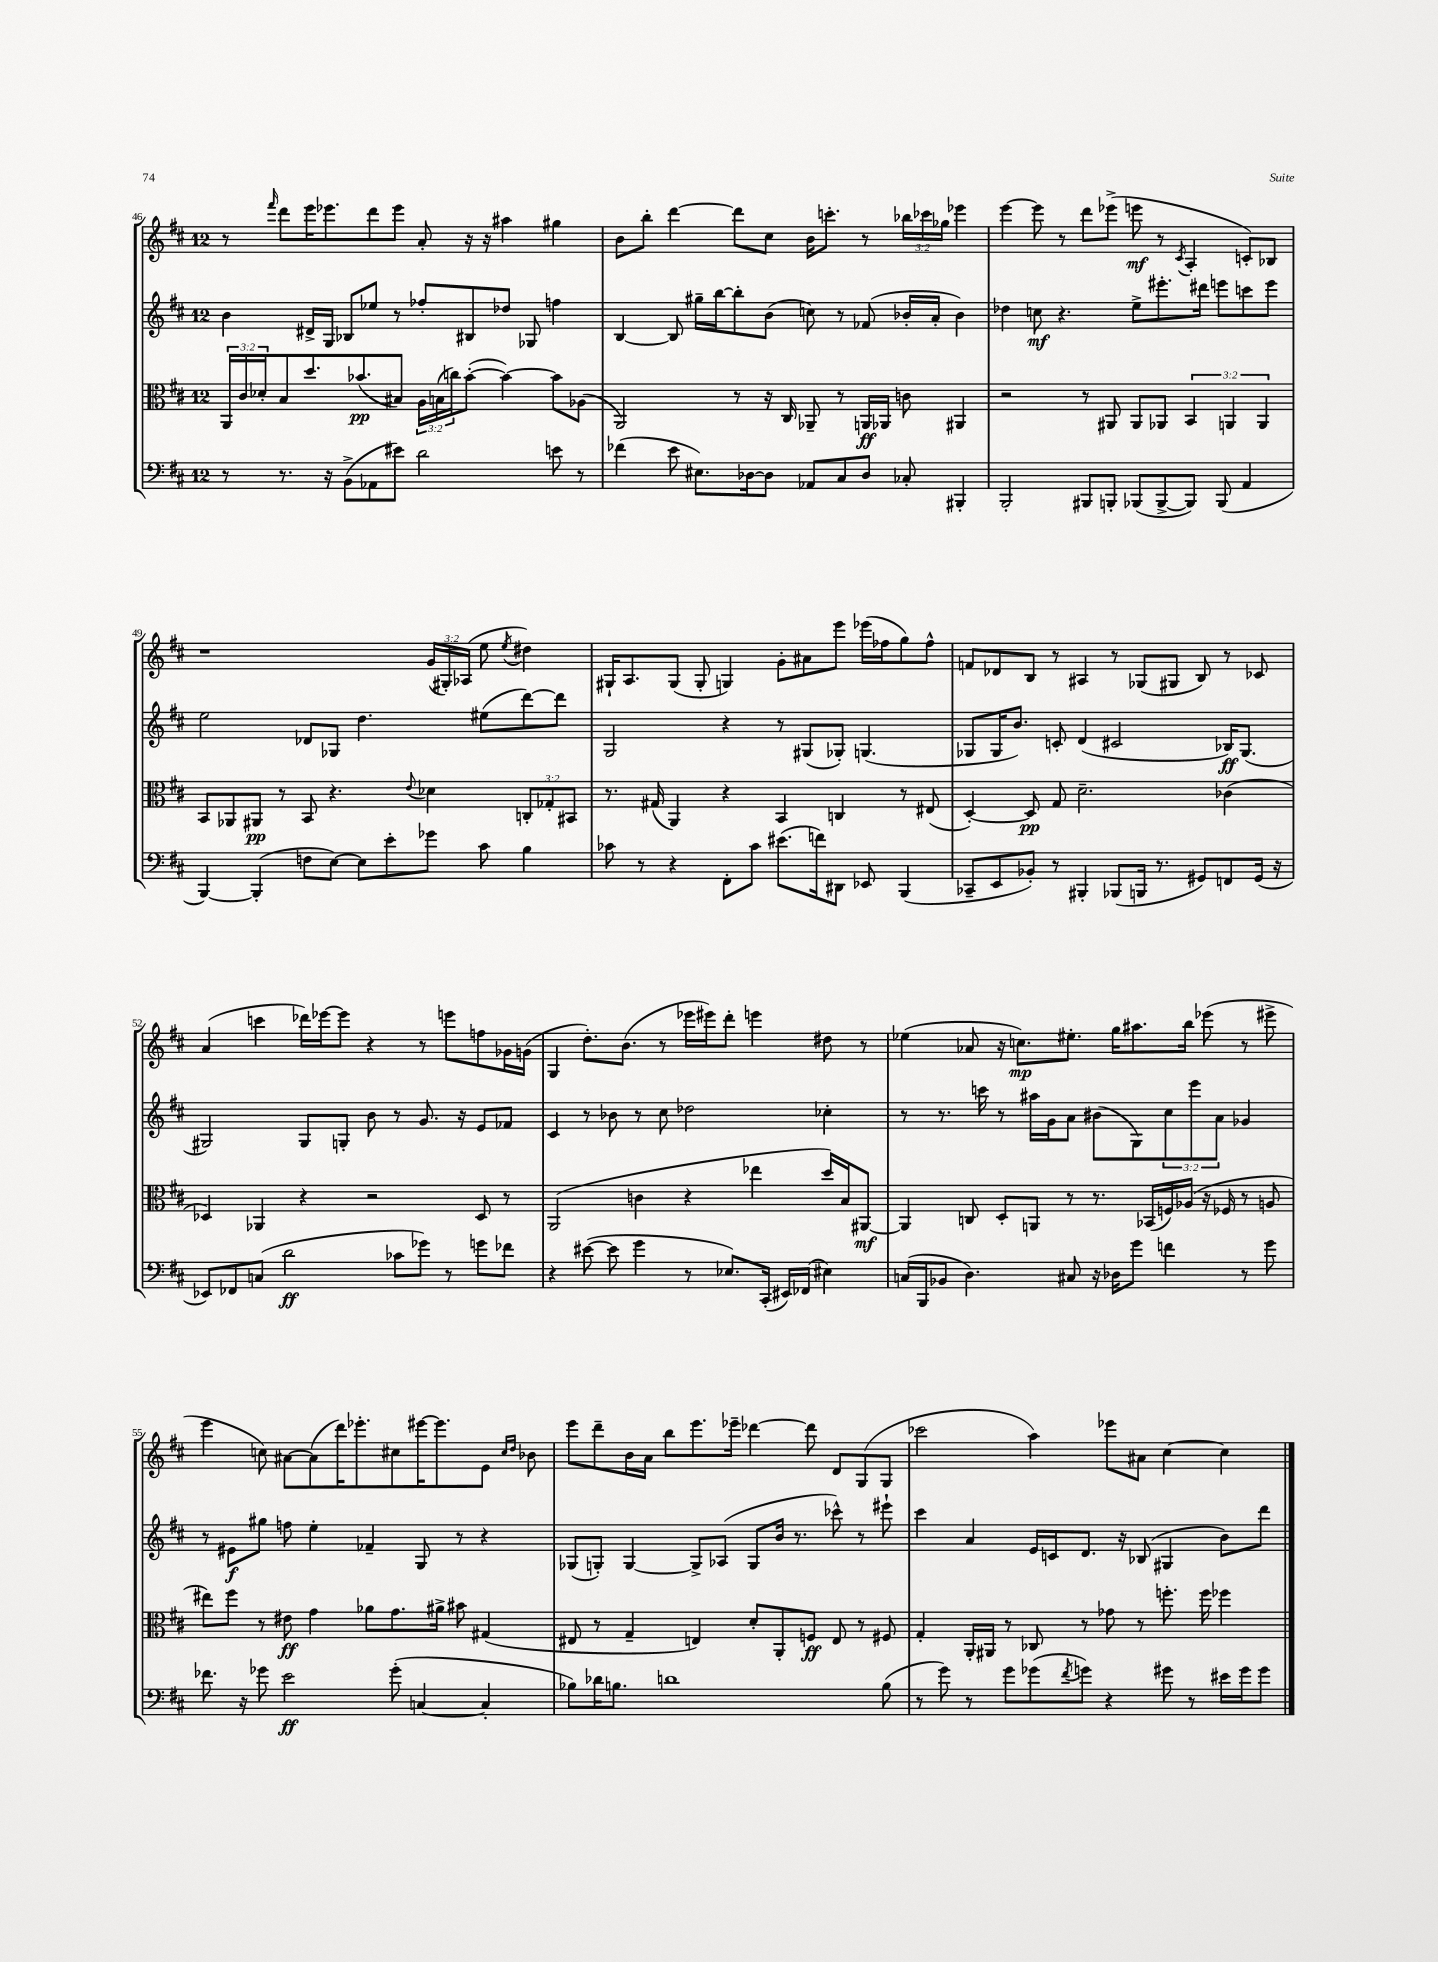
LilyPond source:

<<
\new StaffGroup <<
\new Staff = "s0" {
    \clef treble \key d \major \once \override Staff.TimeSignature.style = #'single-digit \time 12/8 \override Staff.TupletNumber.text = #tuplet-number::calc-fraction-text
    r8 \grace { fis'''16 } d'''8 e'''16 ees'''8. d'''8 ees'''8 a'8-. r16 r16 ais''4 gis''4 |
    b'8 b''8-. d'''4~ d'''8 cis''8 b'16 c'''8.-. r8 \tuplet 3/2 { bes''16 ces'''16 ges''16 } ees'''4 |
    e'''4~ e'''8 r8 d'''8 ees'''8->( e'''8\mf r8 \acciaccatura { cis'8 } a4-. c'8-.) bes8 |
    r1 \tuplet 3/2 { g'16( gis16-.) aes16( } e''8 \acciaccatura { e''8 } dis''4) |
    gis16-! a8. gis8( gis8-. g4) g'8-. ais'8 e'''8 ees'''16( fes''16 g''8) fes''8-^ |
    f'8 des'8 b8 r8 ais4 r8 ges8( gis8 b8) r8 ces'8 |
    a'4( c'''4 des'''16) ees'''16~ ees'''8 r4 r8 e'''8 f''8 ges'16 g'16( |
    g4 d''8.-.) b'8.( r8 ees'''16 eis'''16) d'''8-. e'''4 dis''8 r8 |
    ees''4( aes'8 r16 c''8.\mp) eis''8.-. g''16 ais''8. b''16 ees'''8( r8 eis'''8-> |
    e'''4 c''8) ais'8~ ais'8( d'''16) ees'''8.-. cis''8 eis'''16~ eis'''8. e'8 \grace { cis''16 d''16 } bes'8 |
    e'''8 d'''8-- b'16 a'16 b''8 e'''8. ees'''16-- des'''4~ des'''8 d'8 g8( g8 |
    ces'''2 a''4) ees'''8 ais'8 cis''4~ cis''4 \bar "|." |
}
\new Staff = "s1" {
    \clef treble \key d \major \once \override Staff.TimeSignature.style = #'single-digit \time 12/8 \override Staff.TupletNumber.text = #tuplet-number::calc-fraction-text
    b'4 dis'16-> g16 bes8 ees''8 r8 fes''8-. bis8 des''8 ges8 f''4 |
    b4~ b8 gis''16-- b''16~ b''8-. b'8( c''8) r8 fes'8( bes'16-. a'16-. bes'4) |
    des''4 c''8\mf r4. e''8-> eis'''8.-. dis'''16 e'''8 c'''8 e'''8 |
    e''2 des'8 ges8 d''4. eis''8( d'''8~) d'''8 |
    g2 r4 r8 gis8( ges8-.) g4.( |
    ges8 ges16 b'8.) c'8-. d'4( cis'2 bes16\ff) ges8.( |
    gis2) gis8 g8-. b'8 r8 g'8. r16 e'8 fes'8 |
    cis'4 r8 bes'8 r8 cis''8 des''2 ces''4-. |
    r8 r8. c'''16 r8 ais''16 g'16 a'8 bis'8( g8) \tuplet 3/2 { cis''8 e'''8 a'8 } ges'4 |
    r8 eis'8\f gis''8 f''8 e''4-. fes'4-- g8 r8 r4 |
    ges8( g8-.) g4~ g8-> aes8( g8 b'16 r8. ces'''8-^) r8 eis'''8-! |
    cis'''4 a'4 e'16 c'16 d'8. r16 bes8( gis4 b'8) d'''8 \bar "|." |
}
\new Staff = "s2" {
    \clef alto \key d \major \once \override Staff.TimeSignature.style = #'single-digit \time 12/8 \override Staff.TupletNumber.text = #tuplet-number::calc-fraction-text
    \tuplet 3/2 { a,16 cis'16 des'16-. } b8 d''8. bes'8.\pp( bis8) \tuplet 3/2 { a16 b16( c''16) } bes'8~-.( bes'4~) bes'8 aes8( |
    a,2) r8 r16 cis16 aes,8-- r8 a,16\ff aes,16 c'8 ais,4 |
    r2 r8 ais,8 ais,8 aes,8 \tuplet 3/2 { b,4 a,4 a,4 } |
    b,8 aes,8 ais,8\pp r8 b,8 r4. \appoggiatura { e'8 } des'4 \tuplet 3/2 { c8-. ges8-. bis,8 } |
    r8. gis16( a,4) r4 b,4 c4 r8 eis8( |
    d4~-.) d8\pp g8 d'2.-- ces'4( |
    des4) aes,4 r4 r2 des8 r8 |
    a,2( c'4 r4 ees''4 d''16) b16 ais,8~\mf |
    ais,4 c8 d8-. a,8 r8 r8. bes,16( f16) aes16( r16 fes16 r8 a8 |
    eis''8) fis''8 r8 eis'8\ff g'4 aes'8 g'8. ais'16-> bis'8 gis4( |
    eis8 r8 g4-- e4) d'8-. a,8-. f8\ff e8 r8 fis8 |
    g4-. a,16-. ais,16 r8 ces8 r8 ges'8 r8 f''8.-. f''16 fes''4 \bar "|." |
}
\new Staff = "s3" {
    \clef bass \key d \major \once \override Staff.TimeSignature.style = #'single-digit \time 12/8
    r8 r8. r16 b,8->( aes,8 eis'8) d'2 e'8 r8 |
    fes'4( e'8 eis8.) des16~ des8 aes,8 cis8 des8 ces8-. bis,,4-. |
    b,,2-. bis,,8 b,,8-. bes,,8( bes,,8~-> bes,,8) bes,,8( a,4 |
    b,,4~) b,,4-.( f8 e8~) e8 e'8-. ges'8 cis'8 b4 |
    ces'8 r8 r4 fis,8-. ces'8 eis'8.( f'16) dis,8 ees,8 b,,4( |
    ces,8-- e,8 bes,8-.) r8 bis,,4-. bes,,8( b,,16 r8. gis,8) f,8 gis,16( r16 |
    ees,8) fes,8 c8( d'2\ff ces'8 ges'8) r8 g'8 fes'8 |
    r4 eis'8~( eis'8 g'4 r8 ees8.) cis,16-.( eis,16) fes,16( eis4) |
    c16( b,,16 bes,8 d4.) cis8 r16 des16 g'8 f'4 r8 g'8 |
    fes'8. r16 ges'8 e'2\ff ges'8-.( c4~ c4-. |
    bes8) des'16 b8. d'1 b8( |
    r8 g'8) r8 g'8 ges'8( \acciaccatura { fis'8 } g'8) r4 gis'8 r8 eis'16 gis'16 gis'8 \bar "|." |
}
>>
>>
\layout { \context { \Score currentBarNumber = #46 } }
